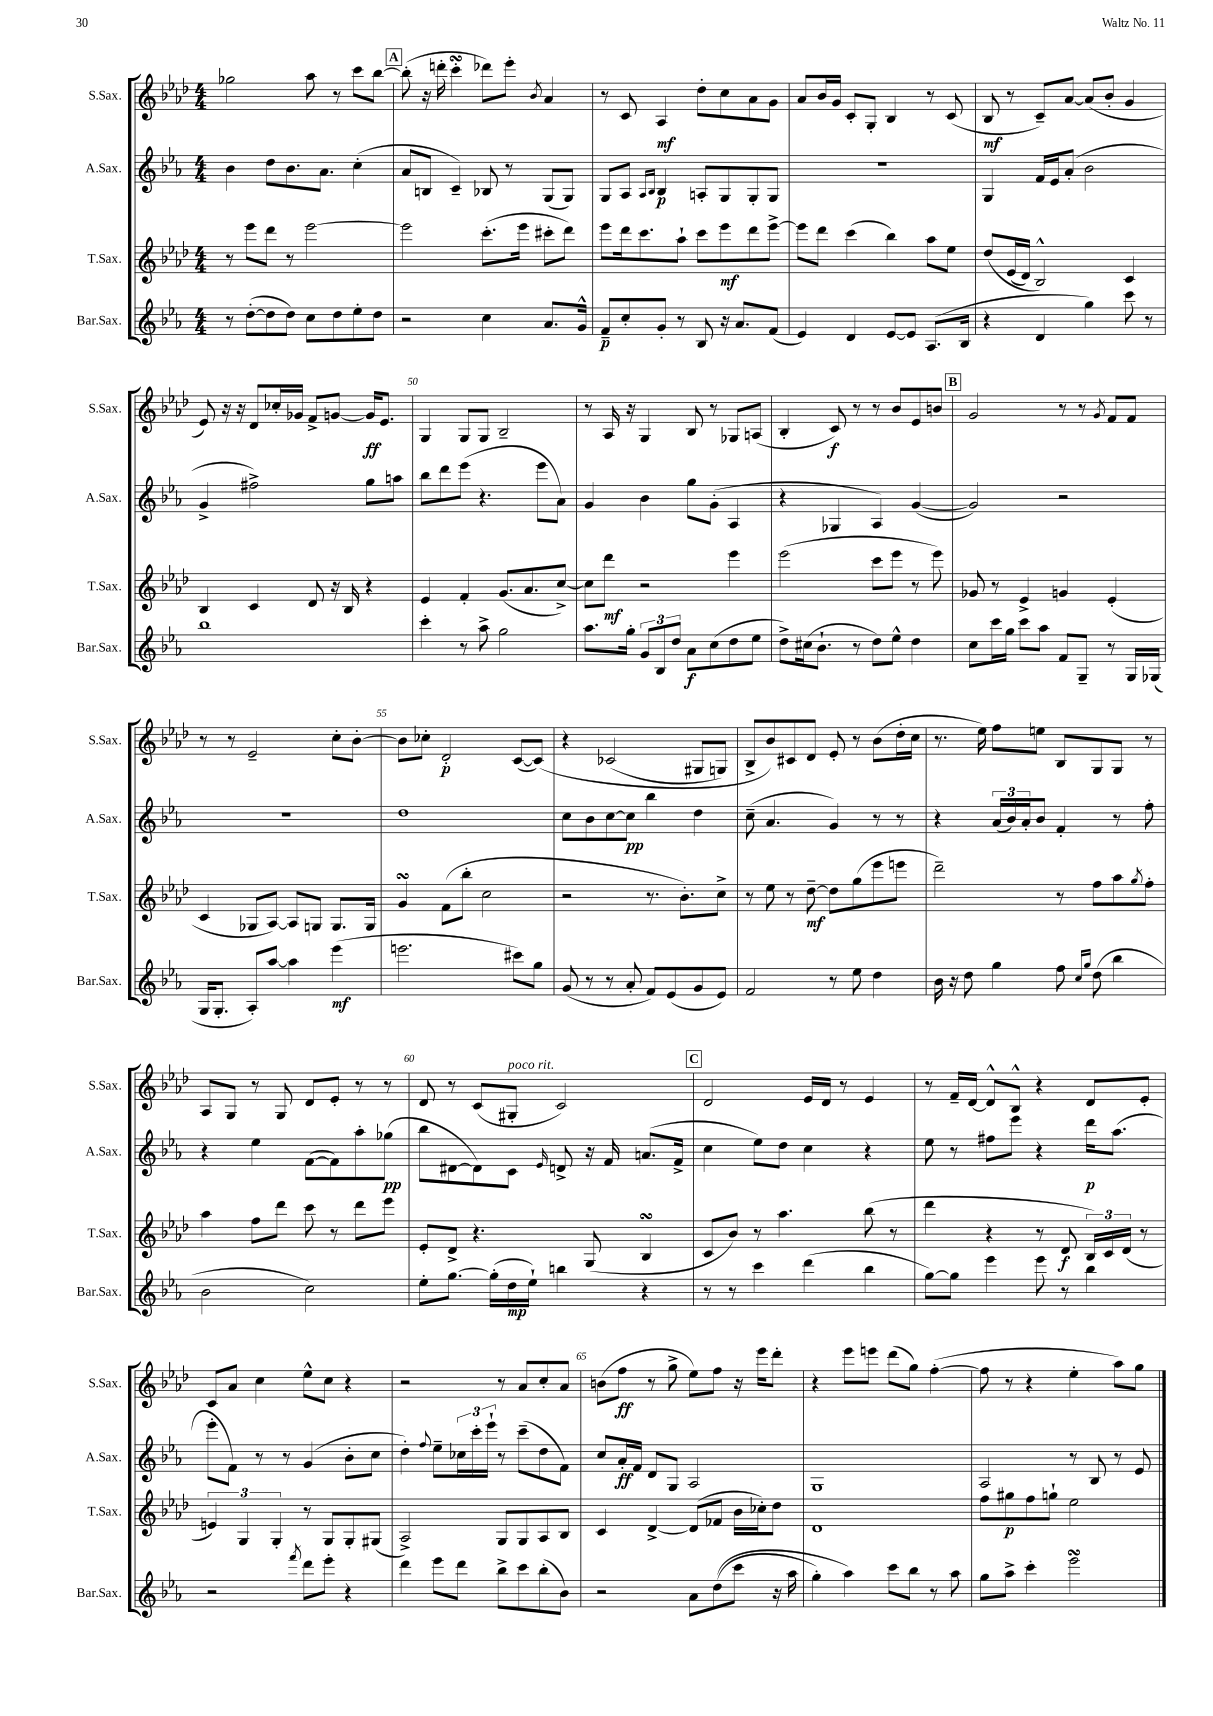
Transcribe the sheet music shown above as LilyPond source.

<<
\new StaffGroup <<
\new Staff = "s0" \with { instrumentName = "S.Sax." shortInstrumentName = "S.Sax." } {
    \clef treble \key aes \major \numericTimeSignature \time 4/4
    ges''2 aes''8 r8 c'''8 bes''8~ |
    \mark \markup { \box "A" } bes''8-.( r16 d'''16-. c'''4-.\turn des'''8) ees'''8-. \acciaccatura { bes'8 } aes'4 |
    r8 c'8 aes4\mf des''8-. c''8 aes'8 g'8 |
    aes'8 bes'16 g'16 c'8-. g8-. bes4 r8 c'8( |
    bes8\mf r8 c'8--) aes'8~ aes'8( bes'8-. g'4 |
    ees'8) r16 r16 des'8 ces''16-. ges'16 f'8-> g'8~ g'16\ff ees'8. |
    g4 g8 g8 bes2-- |
    r8 aes16 r16 g4 bes8 r8 ges8 a8( |
    bes4-. c'8\f) r8 r8 bes'8 ees'8 b'8 |
    \mark \markup { \box "B" } g'2 r8 r8 \acciaccatura { g'8 } f'8 f'8 |
    r8 r8 ees'2-- c''8-. bes'8~-. |
    bes'8 ces''8-. des'2-.\p c'8~( c'8)\( |
    r4 ces'2( gis8 g8) |
    bes8-> bes'8\) cis'8 des'8 ees'8-. r8 bes'8( des''16-. c''16 |
    r8. ees''16) f''8 e''8 bes8 g8 g8 r8 |
    aes8 g8 r8 g8 des'8 ees'8-. r8 r8 |
    des'8 r8 c'8( gis8-.^\markup { \italic "poco rit." } c'2) |
    \mark \markup { \box "C" } des'2 ees'16 des'16 r8 ees'4 |
    r8 f'16-- des'16~ des'8-^ bes8-^ r4 des'8 ees'8-. |
    c'8 aes'8 c''4 ees''8-^ c''8 r4 |
    r2 r8 aes'8 c''8-. aes'8 |
    b'8( f''8\ff r8 g''8-> ees''8) f''8 r16 ees'''16 des'''8-. |
    r4 ees'''8 e'''8 des'''8( g''8) f''4~-.( |
    f''8 r8 r4 ees''4-. aes''8) g''8 \bar "|." |
}
\new Staff = "s1" \with { instrumentName = "A.Sax." shortInstrumentName = "A.Sax." } {
    \clef treble \key ees \major \numericTimeSignature \time 4/4
    bes'4 d''8 bes'8. aes'8. c''4-.( |
    \mark \markup { \box "A" } aes'8 b8 c'4--) bes8 r8 g8( g8) |
    g8 aes8 \grace { aes16 bes16 } bes4\p a8-. g8 g8-. g8 |
    r1 |
    g4 f'16 ees'16 aes'8-.( bes'2 |
    g'4-> fis''2->) g''8 a''8 |
    bes''8 d'''8 ees'''8( r4. ees'''8 aes'8) |
    g'4 bes'4 g''8 g'8-.( aes4 |
    r4 ges4 aes4) g'4~( |
    \mark \markup { \box "B" } g'2) r2 |
    r1 |
    d''1 |
    c''8 bes'8 c''8~ c''8\pp bes''4 d''4 |
    c''8--( aes'4. g'4) r8 r8 |
    r4 \tuplet 3/2 { aes'16( bes'16) aes'16-. } bes'8 f'4-. r8 f''8-. |
    r4 ees''4 f'8~( f'8) aes''8-. ges''8\pp( |
    bes''8 dis'8~ dis'8) c'8 \grace { ees'16 } d'8-> r16 f'16 a'8.( f'16-> |
    \mark \markup { \box "C" } c''4 ees''8) d''8 c''4 r4 |
    ees''8 r8 fis''8 ees'''8 r4 d'''16\p aes''8.( |
    ees'''8-. f'8) r8 r8 g'4( bes'8-. c''8 |
    d''4-.) \appoggiatura { f''8 } ees''8-- \tuplet 3/2 { ces''16 c'''16-. ees'''16-! } r8 c'''8--( d''8 f'8) |
    c''8 aes'16-.\ff f'16 d'8 g8 aes2 |
    g1 |
    aes2 r8 bes8 r8 ees'8 \bar "|." |
}
\new Staff = "s2" \with { instrumentName = "T.Sax." shortInstrumentName = "T.Sax." } {
    \clef treble \key aes \major \numericTimeSignature \time 4/4
    r8 ees'''8 des'''8 r8 ees'''2~ |
    \mark \markup { \box "A" } ees'''2 c'''8.-.( ees'''16 cis'''8-. des'''8) |
    ees'''8 des'''16 c'''8. aes''8-! c'''8 ees'''8\mf des'''8 ees'''8~-> |
    ees'''8 des'''8 c'''4( bes''4) aes''8 ees''8 |
    des''8\( ees'16( des'16) bes2-^\) c'4 |
    bes4 c'4 des'8 r16 bes16 r4 |
    ees'4 f'4-. g'8.( aes'8. c''8~->) |
    c''8 des'''8\mf r2 ees'''4 |
    ees'''2( c'''8 ees'''8 r8 ees'''8) |
    \mark \markup { \box "B" } ges'8 r8 ees'4-> g'4 ees'4-.( |
    c'4 ges8 aes8~) aes8 g8 g8. g16 |
    g'4\turn f'8( bes''8-. c''2 |
    r2 r8. bes'8.-.) c''8-> |
    r8 ees''8 r8 des''8~--\mf des''8 g''8( ees'''8 e'''8 |
    des'''2--) r8 f''8 aes''8 \acciaccatura { g''8 } f''8-. |
    aes''4 f''8 des'''8 c'''8 r8 des'''8 ees'''8 |
    ees'8-. des'8-> r4. g8( bes4\turn |
    \mark \markup { \box "C" } c'8 bes'8) r8 aes''4. bes''8( r8 |
    des'''4 r4 r8 des'8\f \tuplet 3/2 { bes16) c'16 des'16( } r8 |
    \tuplet 3/2 { e'4) g4 g4-. } r8 g8 g8-. gis8( |
    aes2->) g8 g8 aes8 bes8 |
    c'4 des'4~-> des'8( fes'8 bes'16 ces''16-.) des''8 |
    des'1 |
    f''8 gis''8\p f''8 g''8-! ees''2 \bar "|." |
}
\new Staff = "s3" \with { instrumentName = "Bar.Sax." shortInstrumentName = "Bar.Sax." } {
    \clef treble \key ees \major \numericTimeSignature \time 4/4
    r8 d''8~-.( d''8 d''8) c''8 d''8 ees''8-. d''8 |
    \mark \markup { \box "A" } r2 c''4 aes'8. g'16-^ |
    f'8--\p c''8-. g'8-. r8 bes8 r16 aes'8. f'8( |
    ees'4) d'4 ees'8~ ees'8 aes8.( bes16 |
    r4 d'4 g''4) c'''8 r8 |
    bes''1 |
    c'''4-. r8 aes''8-> g''2 |
    aes''8. g''16-. \tuplet 3/2 { g'8 bes8 d''8 } aes'8\f c''8( d''8 ees''8 |
    d''8->) cis''16( bes'8.-! r8 d''8) ees''8-^ d''4 |
    \mark \markup { \box "B" } c''8 c'''16 g''16 c'''8 aes''8 f'8 g8-- r8 g16 ges16( |
    g16 g8.-. aes8-.) aes''8~ aes''4 ees'''4\mf( |
    e'''2. cis'''8) g''8 |
    g'8( r8 r8 aes'8-. f'8) ees'8( g'8 ees'8) |
    f'2 r8 ees''8 d''4 |
    bes'16 r16 d''8 g''4 f''8 \grace { c''16 g''16 } d''8( bes''4 |
    bes'2 c''2) |
    ees''8-. g''8.~ g''16-.( d''16\mp ees''16-!) b''4 r4 |
    \mark \markup { \box "C" } r8 r8 c'''4 d'''4( bes''4 |
    g''8~) g''8 ees'''4 ees'''8 r8 bes''4 |
    r2 \acciaccatura { f'''8 } d'''8 ees'''8-. r4 |
    d'''4 ees'''8 d'''8 bes''8-> c'''8 bes''8-.( bes'8) |
    r2 aes'8 d''8(\( c'''8 r16 aes''16 |
    g''4-.) aes''4\) c'''8 bes''8 r8 aes''8 |
    g''8 aes''8-> c'''4-. ees'''2\turn \bar "|." |
}
>>
>>
\layout { \context { \Score currentBarNumber = #44 \override BarNumber.break-visibility = ##(#f #t #t) barNumberVisibility = #(every-nth-bar-number-visible 5) } }
